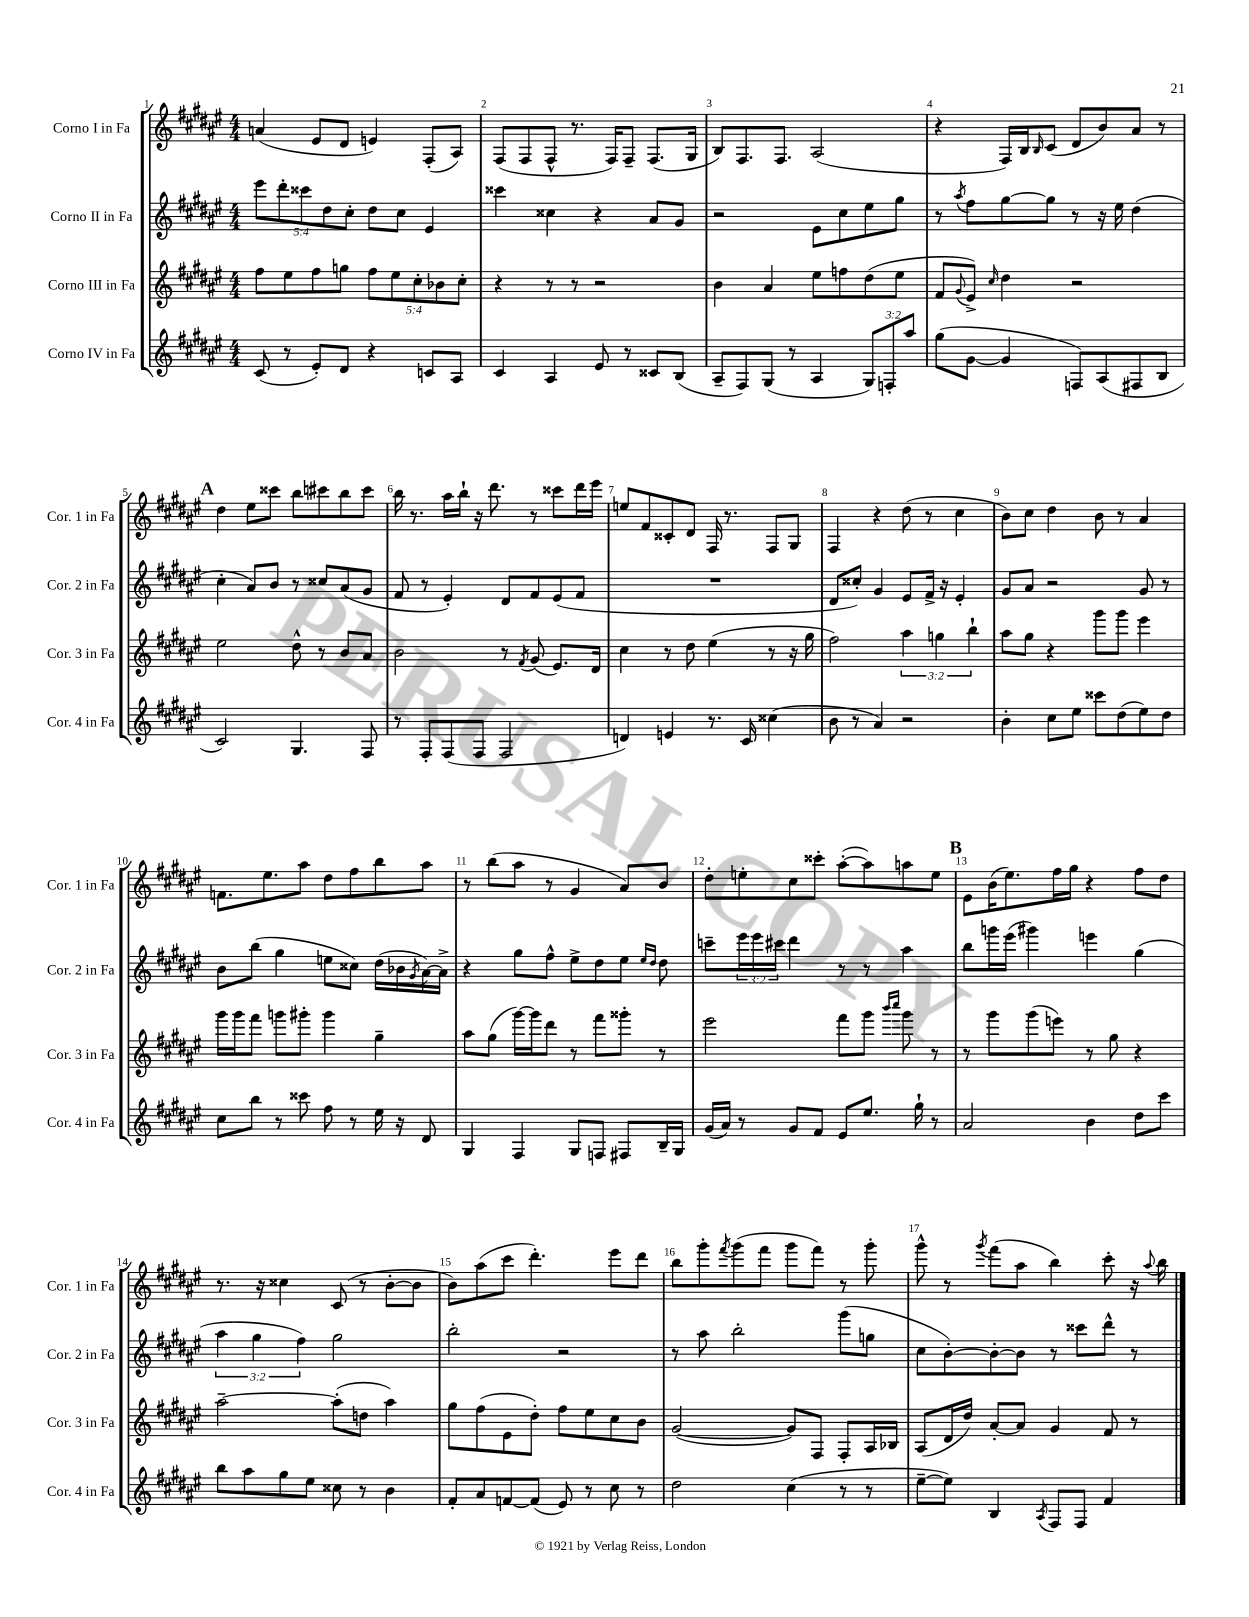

**kern	**kern	**kern	**kern
*part4	*part3	*part2	*part1
*staff4	*staff3	*staff2	*staff1
*I"Corno IV in Fa	*I"Corno III in Fa	*I"Corno II in Fa	*I"Corno I in Fa
*I'Cor. 4 in Fa	*I'Cor. 3 in Fa	*I'Cor. 2 in Fa	*I'Cor. 1 in Fa
*clefG2	*clefG2	*clefG2	*clefG2
*k[f#c#g#d#a#e#]	*k[f#c#g#d#a#e#]	*k[f#c#g#d#a#e#]	*k[f#c#g#d#a#e#]
*M4/4	*M4/4	*M4/4	*M4/4
=1	=1	=1	=1
(8c#/	8ff#\L	10eee#\L	(4an/
.	.	10ddd#'\	.
8r	8ee#\	.	.
.	.	10ccc##X\	.
8e#'/L)	8ff#\	.	8e#/L
.	.	10dd#\	.
8d#/J	8ggn\J	.	8d#/J
.	.	10cc#'\J	.
4r	10ff#\L	8dd#\L	4en/)
.	10ee#\	.	.
.	.	8cc#\J	.
.	10cc#'\	.	.
8cn/L	.	4e#/	(8F#'/L
.	10b-X\	.	.
8A#/J	.	.	8A#/J)
.	10cc#'\J	.	.
=2	=2	=2	=2
4c#/	4r	4ccc##X\	(8F#/L
.	.	.	8F#/
4A#/	8r	4cc##X\	8F#^^/J
.	8r	.	8.r
8e#/	2r	4r	.
.	.	.	16F#/KL)
8r	.	.	8F#~/J
8c##X/L	.	8a#/L	(8.F#/L
(8B/J	.	8g#/J	.
.	.	.	16G#/Jk
=3	=3	=3	=3
8A#~/L	4b\	2r	8B/L)
8F#/)	.	.	8.F#/
(8G#/J	4a#/	.	.
.	.	.	8.F#/J
8r	.	.	.
4A#/	8ee#\L	8e#\L	(2A#/
.	8ffn\	8cc#\	.
12G#/L)	(8dd#\	8ee#\	.
12Fn'/	.	.	.
.	8ee#\J	8gg#\J	.
12aa#/J	.	.	.
=4	=4	=4	=4
(8gg#\L	8f#/L	8r	4r
.	8qqg#/	8qaa#/	.
[8g#\J	8e#^/J)	8ff#\L	.
.	16qqcc#/	.	.
4g#/]	4dd#\	[8gg#\	16F#/LL)
.	.	.	16B/J
.	.	.	16qqB/
.	.	8gg#\J]	(8c#/J
8Fn/L)	2r	8r	8d#/L
(8A#/	.	16r	8b/)
.	.	16ee#\	.
8F#X/	.	(4dd#\	8a#/J
8B/J	.	.	8r
!!LO:LB:g=z
!!LO:REH:place=s1:t=A
=5	=5	=5	=5
2c#/)	2ee#\	4cc#'\	4dd#\
.	.	8a#/L)	8ee#\L
.	.	8b/J	8ccc##X\J
4.G#/	8dd#^^\	8r	8bb\L
.	8r	8cc##X/L	8ccc#X\
.	8b/L	(8a#/	8bb\
8F#/	8a#/J	8g#/J	8ccc#\J
=6	=6	=6	=6
8r	2b\	8f#/	16bb\
.	.	.	8.r
8F#'/L	.	8r	.
(8F#/	.	4e#'/)	16aa#\LL
.	.	.	16bb`\JJ
8F#/J	.	.	16r
.	.	.	8.ddd#\
2F#/	8r	8d#/L	.
.	8qf#/	.	.
.	(8g#/	8f#/	8r
.	8.e#/L)	(8e#/	8ccc##X\L
.	.	8f#/J	16ddd#\L
.	16d#/Jk	.	16eee#\JJ
=7	=7	=7	=7
4dn/)	4cc#\	1r	8een/L
.	.	.	8f#/
4en/	8r	.	8c##X'/
.	8dd#\	.	8d#/J
8.r	(4ee#\	.	16F#/
.	.	.	8.r
16c#/	.	.	.
(4cc##X\	8r	.	8F#/L
.	16r	.	8G#/J
.	16gg#\	.	.
=8	=8	=8	=8
8b\	2ff#\)	8d#/L	4F#/
8r	.	8cc##X'/J)	.
4a#/)	.	4g#/	4r
2r	6aa#\	8e#/L	(8dd#\
.	.	16f#^/Jk	8r
.	6ggn\	.	.
.	.	16r	.
.	.	4e#'/	4cc#\
.	6bb`\	.	.
=9	=9	=9	=9
4b'\	8aa#\L	8g#/L	8b\L)
.	8gg#\J	8a#/J	8cc#\J
8cc#\L	4r	2r	4dd#\
8ee#\J	.	.	.
8ccc##X\L	8ggg#\L	.	8b\
(8dd#\	8ggg#\J	.	8r
8ee#\)	4eee#\	8g#/	4a#/
8dd#\J	.	8r	.
!!LO:LB:g=z
=10	=10	=10	=10
8cc#\L	16ggg#\LL	8b\L	8.fn\L
.	16ggg#\J	.	.
8bb\J	8fff#\J	(8bb\J	.
.	.	.	8.ee#\
8r	8gggn\L	4gg#\	.
8ccc##X\	8ggg#X'\J	.	8aa#\J
8ff#\	4ggg#\	8een\L	8dd#\L
8r	.	8cc##X\J)	8ff#\
16ee#\	4gg#~\	(16dd#\LL	8bb\
16r	.	16b-X\	.
.	.	8qg#/	.
8d#/	.	[16a#\)	8aa#\J
.	.	16a#^\JJ]	.
=11	=11	=11	=11
4G#/	8aa#\L	4r	8r
.	(8gg#\J	.	(8bb\L
4F#/	[16ggg#\LL)	8gg#\L	8aa#\J
.	16ggg#\J]	.	.
.	8ddd#\J	8ff#^^\J	8r
8G#/L	8r	8ee#^\L	4g#/
8Fn/J	8fff#\L	8dd#\	.
8F#X/L	8ggg##X'\J	8ee#\J	8a#/L)
.	.	16qqee#/LL	.
.	.	16qqdd#/JJ	.
16B~/L	8r	8dd#\	8b/J
16G#/JJ	.	.	.
=12	=12	=12	=12
(16g#/LL	2eee#\	8cccn~\L	8dd#'\L
16a#/JJ)	.	.	.
8r	.	24eee#\L	8een'\
.	.	24eee#\	.
.	.	24ccc#X\JJ	.
8g#/L	.	4ddd#\	8cc#\
8f#/J	.	.	8ccc##X'\J
8e#/L	8fff#\L	8r	([8aa#'\L
8.ee#/J	8ggg#\J	8r	8aa#\])
.	16qqbbb/LL	.	.
.	16qqcccc#/JJ	.	.
.	8ggg#\	4aa#\	8aan\
16gg#`\	.	.	.
8r	8r	.	8ee\J
!!LO:REH:place=s1:t=B
=13	=13	=13	=13
2a#/	8r	8bb\L	8e#\L
.	8ggg#\L	16gggn\L	(16b\K
.	.	(16eee#\JJ	8.ee#\)
.	(8ggg#\	4ggg#X\)	.
.	8eeen\J)	.	16ff#\L
.	.	.	16gg#\JJ
4b\	8r	4eeen\	4r
.	8gg#\	.	.
8dd#\L	4r	(4gg#\	8ff#\L
8ccc#\J	.	.	8dd#\J
!!LO:LB:g=z
=14	=14	=14	=14
8bb\L	[2aa#~\	6aa#\	8.r
8aa#\	.	.	.
.	.	6gg#\	.
.	.	.	16r
8gg#\	.	.	4cc##X\
.	.	6ff#\)	.
8ee#\J	.	.	.
8cc##X\	(8aa#'\L]	2gg#\	(8c#/
8r	8ddn\J	.	8r
4b\	4aa#\)	.	[8b'\L
.	.	.	8b\J]
=15	=15	=15	=15
8f#'/L	8gg#\L	2bb'\	8b\L)
8a#/	(8ff#\	.	(8aa#\
[8fn/	8e#\	.	8ccc#\J
(8f/J]	8dd#'\J)	.	4.ddd#'\)
8e#/)	8ff#\L	2r	.
8r	8ee#\	.	.
8cc#\	8cc#\	.	8eee#\L
8r	8b\J	.	8ddd#\J
=16	=16	=16	=16
2dd#\	([2g#/	8r	8bb\L
.	.	8aa#\	8ggg#'\
.	.	.	8qfff#/
.	.	2bb'\	(8ggg#\
.	.	.	8fff#\J
(4cc#\	8g#/L])	.	8ggg#\L
.	8F#/J	.	8fff#\J)
8r	8F#'/L	(8ggg#\L	8r
8r	16A#/L	8ggn\J	8ggg#'\
.	16B-X/JJ	.	.
=17	=17	=17	=17
[8ee#~\L	(8A#/L	8cc#\L	8ggg#^^\
8ee#\J])	16d#/L	[8b'\)	8r
.	16dd#/JJ)	.	.
.	.	.	8qggg#/
4B/	[8a#'/L	8b'\_	(8fff#\L
.	8a#/J]	8b\J]	8aa#\J
8qA#/	.	.	.
8F#/L	4g#/	8r	4bb\)
8F#/J	.	8ccc##X\L	.
4f#/	8f#/	8ddd#^^\J	8ccc#'\
.	8r	8r	16r
.	.	.	8qqaa#/
.	.	.	16bb\
==	==	==	==
*-	*-	*-	*-
